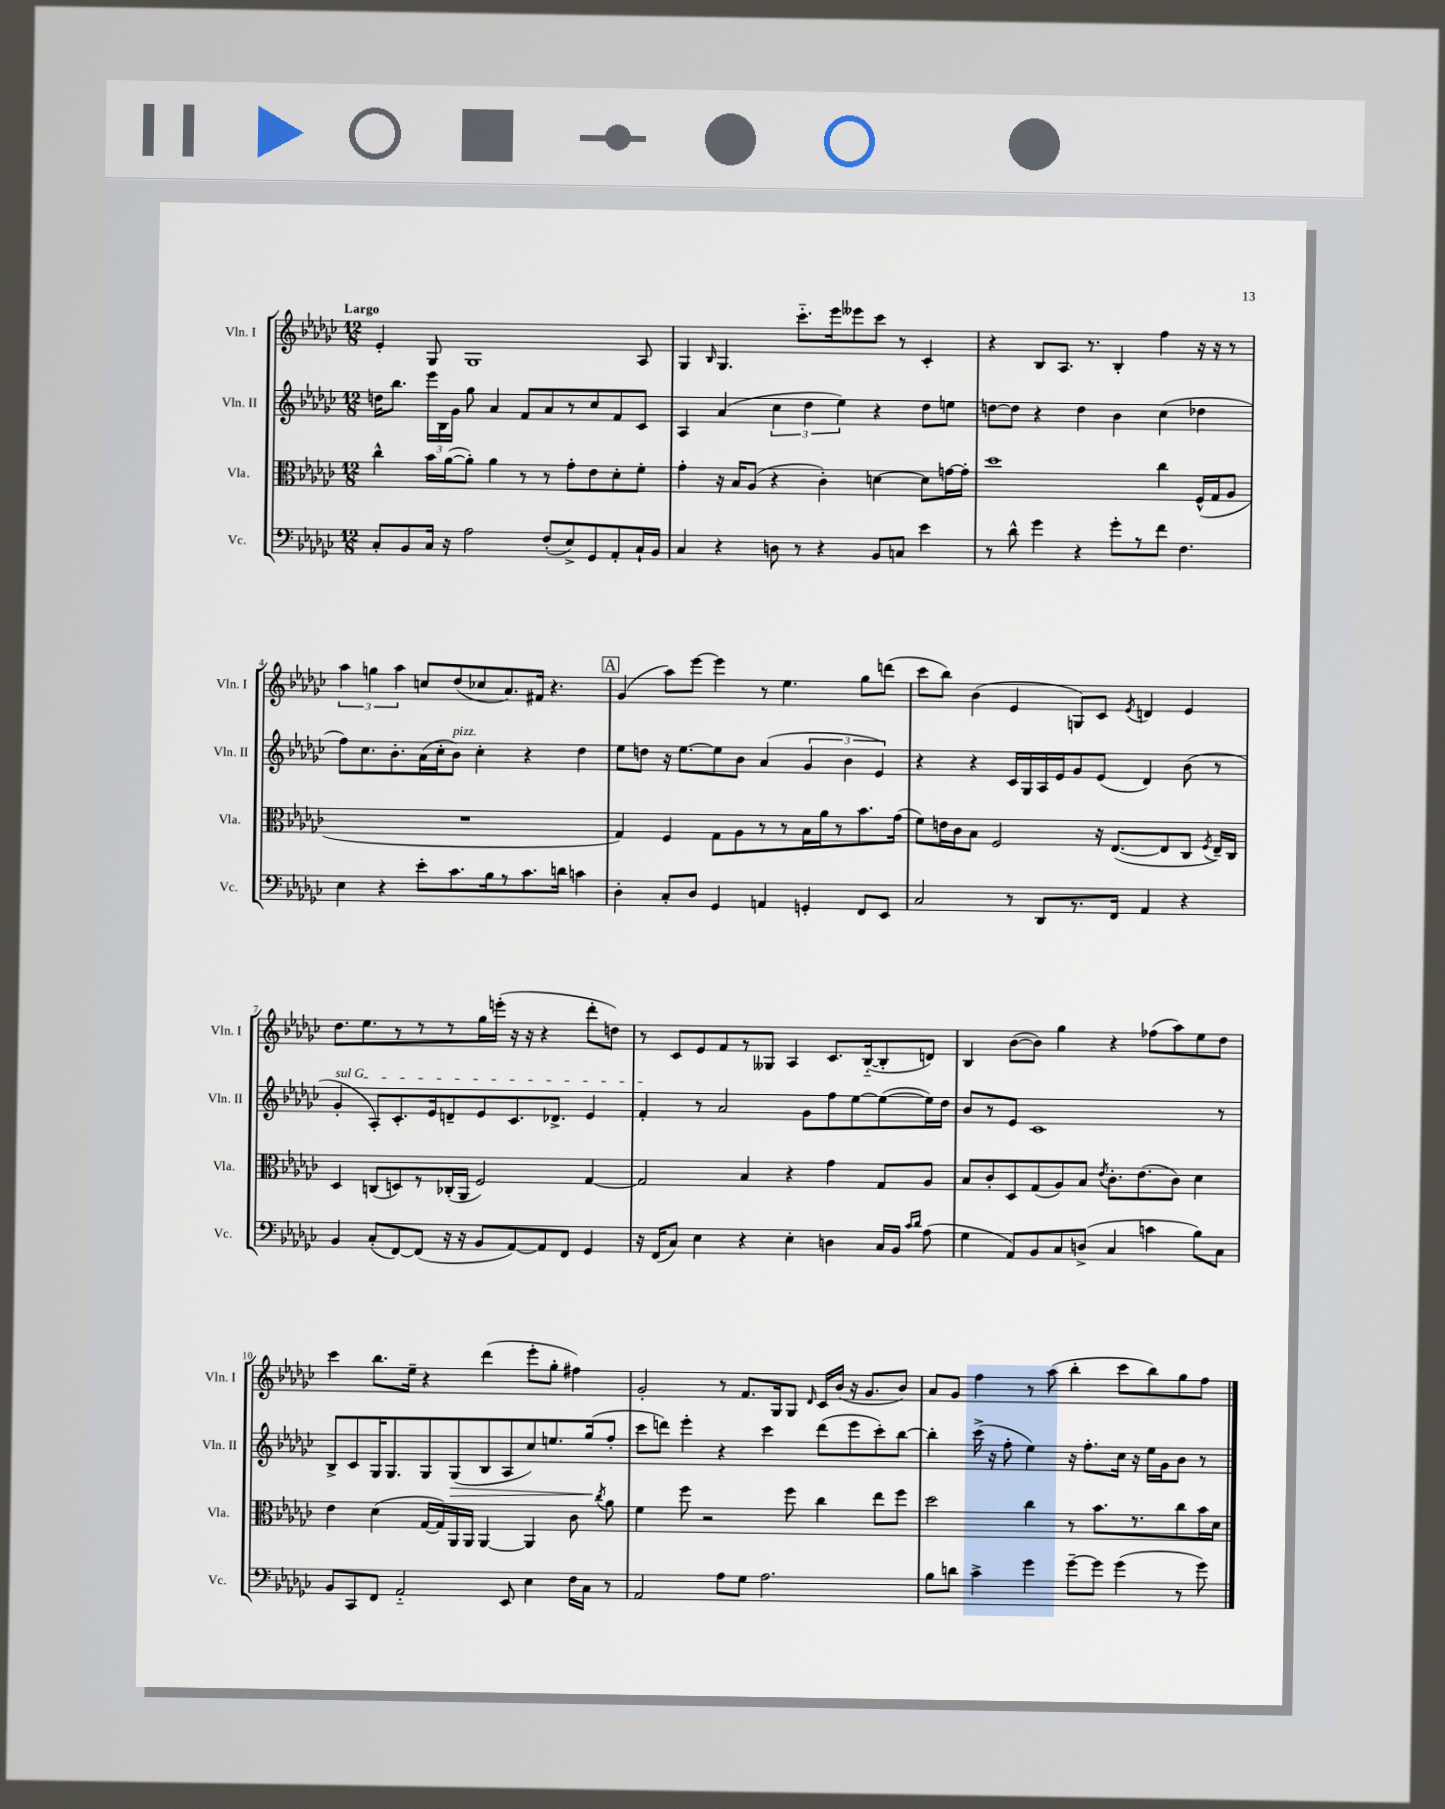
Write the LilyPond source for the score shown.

<<
\new StaffGroup <<
\new Staff = "s0" \with { instrumentName = "Vln. I" shortInstrumentName = "Vln. I" } {
    \clef treble \key ges \major \numericTimeSignature \time 12/8 \tempo "Largo"
    \autoBeamOff ees'4-. ges8 ges1 aes8 |
    ges4 \grace { bes16 } ges4. ces'''8.[-_ ees'''16 eeses'''8 ces'''8] r8 ces'4-. |
    r4 bes8[ aes8.] r8. bes4-. f''4 r16 r16 r8 |
    \tuplet 3/2 { aes''4 g''4 aes''4 } c''8[ des''8( ces''8 aes'8.) fis'16] r4. |
    \mark \markup { \box "A" } ges'4( aes''8[) ees'''8]~ ees'''4 r8 ees''4. ges''8[ d'''8]( |
    ces'''8[ bes''8]) bes'4( ees'4 g8[) ces'8] \acciaccatura { ees'8 } d'4 ees'4 |
    des''8.[ ees''8. r8 r8 r8 ges''16 e'''16]-.( r16 r16 r4 des'''8[-. d''8]) |
    r8 ces'8[ ees'8 f'8 r8 geses8] aes4 ces'8.[ bes16~-_( bes8-. d'8]) |
    bes4 bes'8[~( bes'8]) ges''4 r4 fes''8[( aes''8) ees''8 des''8] |
    ces'''4 bes''8.[ ees''16]-- r4 des'''4( ees'''8[-. ges''8]-. fis''4) |
    ges'2-. r8 f'8.[ ges16 ges8] \grace { des'16 } ces'16[ bes'16]( r16 ges'8.[ bes'8]) |
    aes'8[ ges'8] f''4 r8 aes''8( bes''4-. ces'''8[ bes''8) ges''8 f''8] \bar "|." |
}
\new Staff = "s1" \with { instrumentName = "Vln. II" shortInstrumentName = "Vln. II" } {
    \clef treble \key ges \major \numericTimeSignature \time 12/8
    \autoBeamOff d''16[ bes''8.] \tuplet 3/2 { ees'''16[ bes16 ges'16] } ges''8 aes'4 f'8[ aes'8 r8 ces''8 f'8 ces'8] |
    aes4 aes'4( \tuplet 3/2 { ces''4 des''4 ees''4) } r4 des''8[ e''8] |
    d''8[~ d''8] r4 d''4 bes'4 ces''4( des''4 |
    f''8[) ces''8. bes'8.-. aes'16( ces''16-. bes'8]^\markup { \italic "pizz." }) ces''4-. r4 des''4 |
    \mark \markup { \box "A" } ees''8[ d''8] r16 ees''8.[~ ees''8 bes'8] aes'4( \tuplet 3/2 { ges'4 bes'4 ees'4) } |
    r4 r4 ces'16[ ges16 aes16 ees'16 ges'8 ees'8]( des'4) bes'8( r8 |
    \once \override TextSpanner.bound-details.left.text = \markup { \italic "sul G" } ges'4-.\startTextSpan aes8[-.) ces'8.-. ees'16 d'8-- ees'8 ces'8. des'8.]-> ees'4 |
    f'4-.\stopTextSpan r8 aes'2 ges'8[ f''8 ees''8~ ees''8~( ees''16) des''16] |
    bes'8[ r8 ees'8] ces'1 r8 |
    bes8[-> ces'8 ges16 ges8. ges8 ges8\>( bes8 aes8 ces''8) e''8. ges''16\!( f''8]-. |
    ces'''8[ d'''8]) ees'''4-. r4 ces'''4 d'''8[( ees'''8 ces'''8-.) bes''8]~ |
    bes''4-. ces'''16->( r16 f''8-. ees''4) r16 f''8.[-. ces''16] r16 ees''16[ ges'16 bes'8] r8 \bar "|." |
}
\new Staff = "s2" \with { instrumentName = "Vla." shortInstrumentName = "Vla." } {
    \clef alto \key ges \major \numericTimeSignature \time 12/8
    \autoBeamOff ces''4-^ bes'16[ aes'16~( aes'8]-.) aes'4 r8 r8 ges'8[-. ees'8 des'8-. f'8]-. |
    ges'4-. r16 bes16[ aes8]( r4 ces'4-.) d'4~ d'8[ g'16~ g'16]-. |
    des''1 ces''4 f16[-^( ges16 aes8] |
    R1. |
    \mark \markup { \box "A" } ges4) f4 ges8[ aes8 r8 r8 bes16 aes'16 r8 bes'8. ges'16]( |
    f'8[) e'16 ces'16 bes8] f2 r16 ees8.[~( ees8 ces8] \acciaccatura { f8 } ees16[--) ces16] |
    des4 c8[( d8) r8 ces16-.( aes,16] f2) ges4~ |
    ges2 bes4 r4 ges'4 ges8[ aes8] |
    bes8[ ces'8-. des8 ges8( aes8) bes8] \acciaccatura { ees'8 } ces'8.[-. ees'8.( ces'8]) des'4 |
    ees'4 des'4( ges16[~ ges16) aes,16 aes,16] aes,4~ aes,4 ces'8 \acciaccatura { ces''8 } aes'8 |
    f'4 f''8 r2 f''8 ces''4 ees''8[ f''8] |
    des''2 ces''4 r8 bes'8.[ r8. ces''8 bes'16 des'16] \bar "|." |
}
\new Staff = "s3" \with { instrumentName = "Vc." shortInstrumentName = "Vc." } {
    \clef bass \key ges \major \numericTimeSignature \time 12/8
    \autoBeamOff ces8[-. bes,8 ces16] r16 aes2 f8[-.( ees8->) ges,8 aes,8-. ces16-! bes,16] |
    ces4 r4 d8 r8 r4 bes,8[ c8] ees'4 |
    r8 des'8-^ ges'4 r4 ges'8[-. r8 f'8] f4. |
    ees4 r4 ees'8[-. ces'8. bes16 r8 ces'8. d'16] c'4 |
    \mark \markup { \box "A" } des4-. ces8[-. des8] ges,4 a,4 g,4-. f,8[ ees,8] |
    ces2 r8 des,8[ r8. f,16] aes,4 r4 |
    bes,4 ces8[-.( f,8~) f,8]( r16 r16 bes,8[ aes,8~) aes,8 f,8] ges,4 |
    r16 f,16[( ces8]) ees4 r4 ees4-. d4 ces16[ bes,16] \grace { ces'16[ des'16] } aes8( |
    ges4 aes,8[) bes,8 ces8 d8]->( ces4 c'4 bes8[) ces8] |
    bes,8[ ces,8 f,8] aes,2-_ ees,8 ees4 f16[ ces16] r8 |
    aes,2 aes8[ ges8] aes2. |
    bes8[ d'8] ces'4-> ges'4 ges'8[~-- ges'8] ges'4( r8 ges'8) \bar "|." |
}
>>
>>
